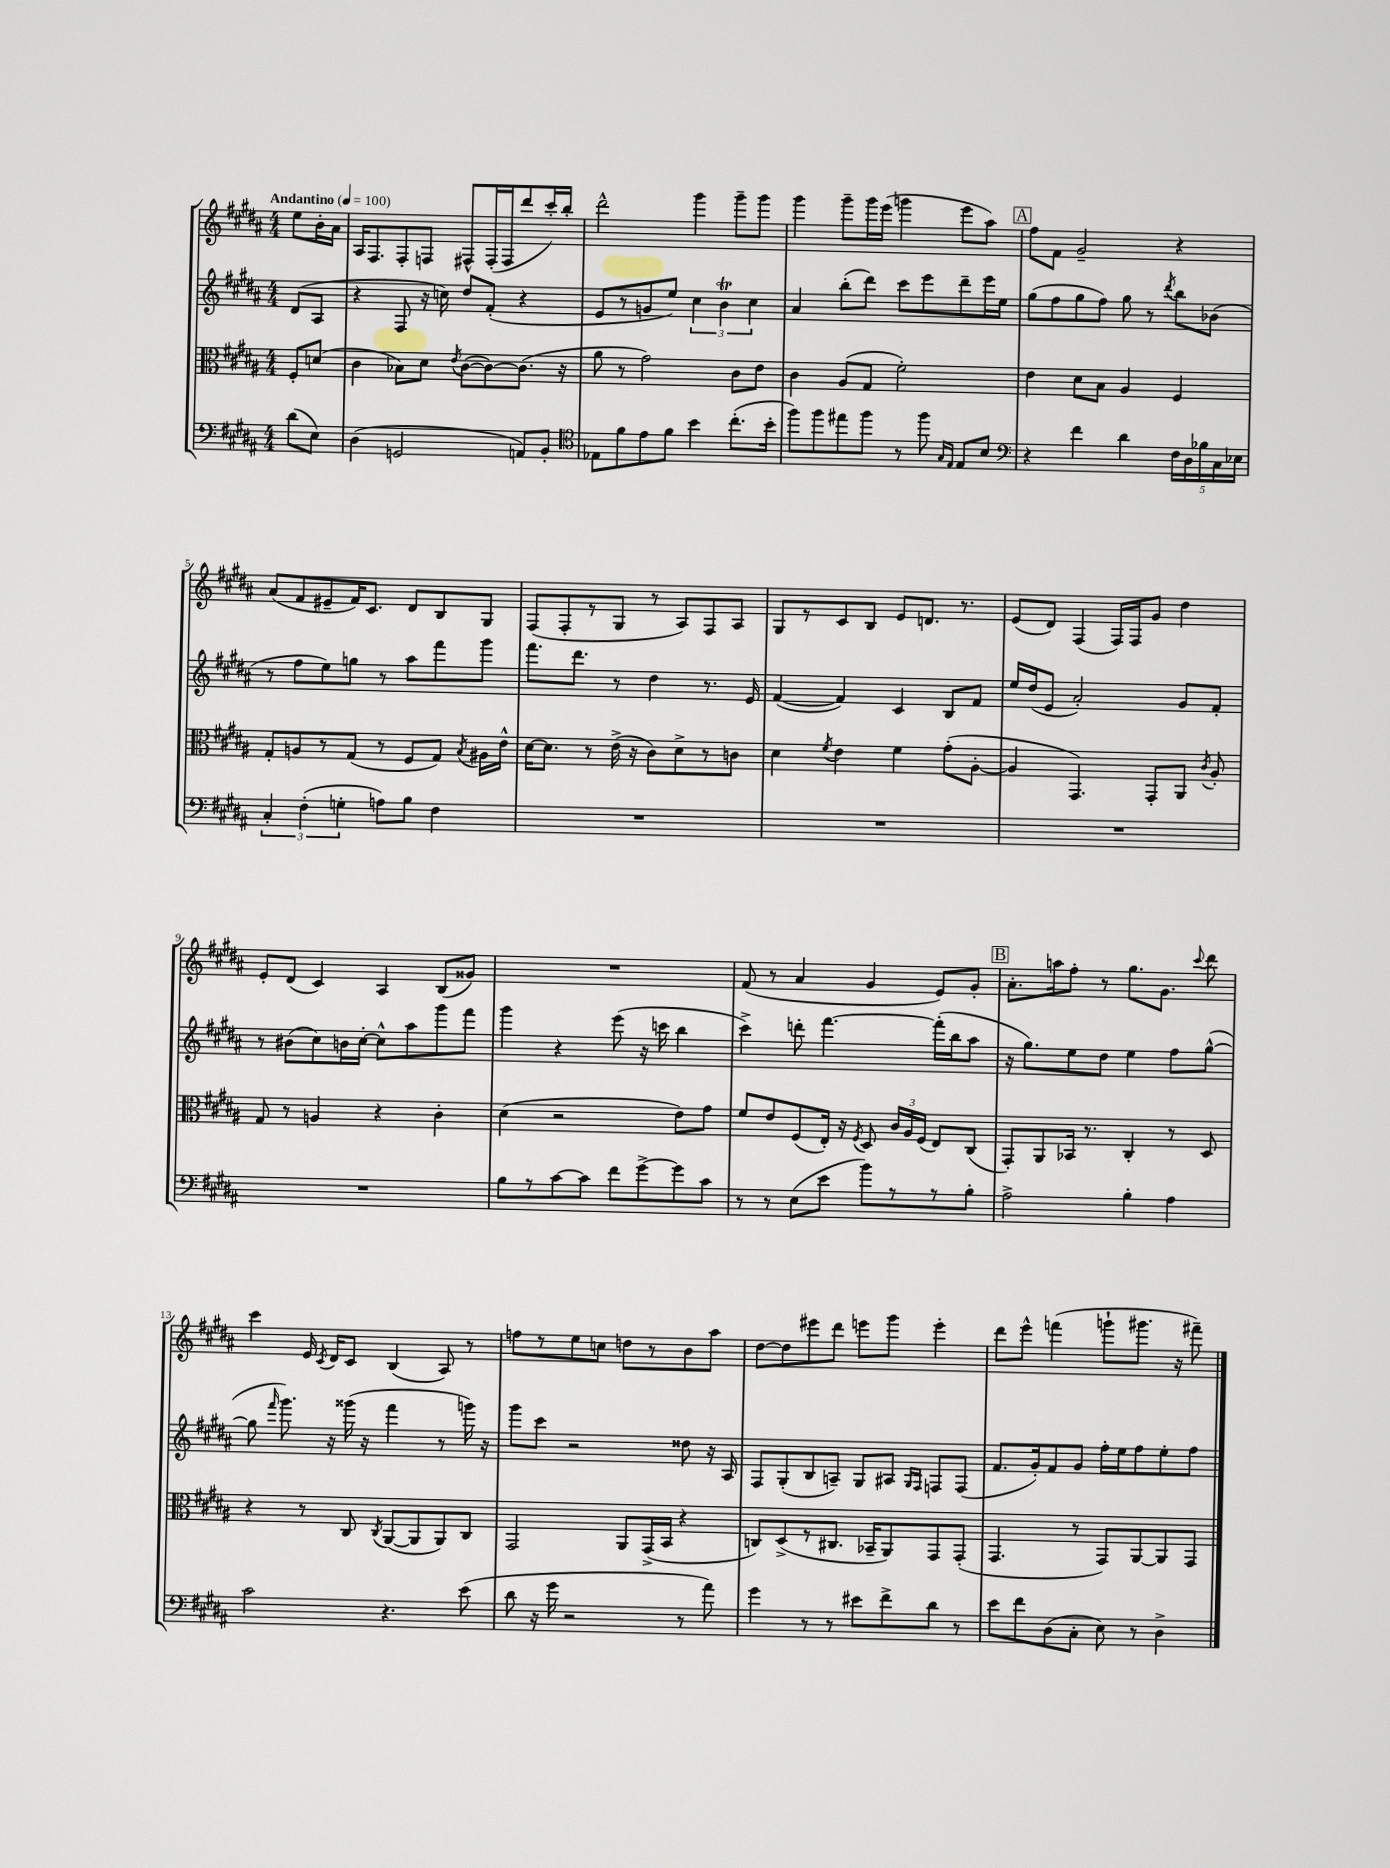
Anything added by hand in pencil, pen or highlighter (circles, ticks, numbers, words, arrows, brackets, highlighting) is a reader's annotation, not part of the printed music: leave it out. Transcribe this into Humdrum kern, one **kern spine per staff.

**kern	**kern	**kern	**kern
*staff4	*staff3	*staff2	*staff1
*clefF4	*clefC3	*clefG2	*clefG2
*k[f#c#g#d#a#]	*k[f#c#g#d#a#]	*k[f#c#g#d#a#]	*k[f#c#g#d#a#]
*M4/4	*M4/4	*M4/4	*M4/4
*MM100	*MM100	*MM100	*MM100
(8d#	8F#'	(8d#	8ee
8E)	(8d	8A#	16b'
.	.	.	16a#
=	=	=	=
(4D#	4c#	4r	16A#
.	.	.	8.F#
2GG	8B-)	8F#	8F#'
.	8d#	16r	8F
.	.	16cc)	.
.	8qe	.	.
.	([8c#	8dd#	8F#^^
.	8c#_)	(8f#'	(16F#'
.	.	.	16F#
8AA)	(8.c#]	4r	8ddd#
8BB'	.	.	16ccc#')
.	16r	.	16bb'
=	=	=	=
*clefC4	*	*	*
8E-	8a#	8e	2ddd#^^
8f#	8r	8r	.
8e	2g#)	8g	.
8f#	.	8ee)	.
4b	.	6cc#	4ggg#
.	.	6b	.
(8.cc#'	8c#	.	8ggg#~
.	.	6cc#	.
.	8e	.	8ggg#
16b'	.	.	.
=	=	=	=
8ff#)	4c#	4a#	4ggg#
8ff#	.	.	.
8ee#	(8A#	(8bb'	8ggg#~
8ff#	8G#	8ddd#)	16ggg#
.	.	.	(16eee
8r	2f#')	8ccc#	4ggg
8ff#	.	8eee	.
16qqG#	.	.	.
16qqE	.	.	.
8E	.	8ddd#~	8eee
8B	.	16eee	8aa#)
.	.	16ee	.
=	=	=	=
*clefF4	*	*	*
4r	4e	(8gg#	8ff#
.	.	8ff#	8f#
4f#	8d#	8gg#	2g#~
.	8B	8ff#)	.
4d#	4A#	8gg#	.
.	.	8r	.
.	.	8qddd#	.
20F#	4F#	8bb	4r
20D#	.	.	.
20B-	.	.	.
.	.	(8b-	.
20C#	.	.	.
20E-	.	.	.
=	=	=	=
6C#'	8G#'	8r	(8a#
.	8A	8ff#	8f#
(6F#'	.	.	.
.	8r	8ee)	8e#~
6G'	.	.	.
.	(8G#	8gg	16f#)
.	.	.	8.c#
8A)	8r	8r	.
8B	8F#	8aa#	8d#
4F#	8G#)	8fff#	8B
.	8qB	.	.
.	16A#	8ggg#	8G#
.	16e^^	.	.
=	=	=	=
1r	[16d#	8.fff#	(8F#
.	8.d#]	.	.
.	.	.	8F#'
.	.	8.ddd#	.
.	8r	.	8r
.	(16e^	8r	8G#
.	16r	.	.
.	8c#)	4dd#	8r
.	8d#^	.	8A#)
.	8r	8.r	8F#
.	8c	.	8A#
.	.	16e	.
=	=	=	=
1r	4d#	([4f#	8G#
.	.	.	8r
.	8qf#	.	.
.	4e	4f#])	8c#
.	.	.	8B
.	4f#	4c#	8e
.	.	.	8.d
.	(8g#'	8B	.
.	.	.	8.r
.	[8A#'	8f#	.
=	=	=	=
1r	4A#]	16ee	(8e
.	.	(16dd#	.
.	.	8e	8d#)
.	4.GG#)	2a#')	(4F#
.	.	.	16F#)
.	.	.	16F#
.	8GG#'	.	8g#
.	8AA#	8g#	4dd#
.	8qc#	.	.
.	8A#'	8f#'	.
=	=	=	=
1r	8G#	8r	8e'
.	8r	(8b#	(8d#
.	4A	8cc#)	4c#)
.	.	16b	.
.	.	[16cc#'	.
.	4r	8cc#^^]	4A#
.	.	8aa#	.
.	4c#'	8ggg#	(8B
.	.	8fff#	8g##)
=	=	=	=
8B	(4d#	4ggg#	1r
8r	.	.	.
[8c#	2r	4r	.
8c#]	.	.	.
8f#	.	(8eee	.
[8g#^	.	16r	.
.	.	16ccc	.
8g#]	8e)	4bb	.
8c#	8g#	.	.
=	=	=	=
8r	8f#	4ccc#^)	(8f#
8r	8e	.	8r
(8E	(8F#	8ddd'	4a#
8e	16E')	[4.fff#	.
.	16r	.	.
.	8qF#	.	.
8b)	8D#	.	4g#
8r	24c#	.	.
.	24A#	.	.
.	(24F#	.	.
8r	8E)	(16fff#']	8e)
.	.	16bb	.
8B'	(8C#	8aa#	8g#'
=	=	=	=
2A#^	8GG#')	16r	8.a#'
.	.	8.gg#)	.
.	8AA#	.	.
.	.	.	16aa
.	16BB-	8ee	8ff#'
.	8.r	.	.
.	.	8dd#	8r
4B'	4C#'	4ee	8.gg#
.	.	.	8.g#
4A#	8r	8ff#	.
.	.	.	8qqccc#
.	8D#	([8gg#^^	8ddd#
=	=	=	=
2c#	4r	8gg#]	4ccc#
.	.	16qqfff#	.
.	.	8.ggg#)	.
.	8r	.	16e
.	.	.	8qc#
.	.	16r	16d#
.	8C#	(16ggg##	8c#
.	.	16r	.
.	8qC#	.	.
4.r	([8AA#	4fff#	(4B
.	8AA#]	.	.
.	8AA#)	8r	8A#)
(8e	8C#	16ggg)	8r
.	.	16r	.
=	=	=	=
8d#	2GG#	8ggg#	8ff
16r	.	8ccc#	8r
16g#	.	.	.
2r	.	2r	8ee
.	.	.	8cc
.	8AA#	.	8dd
.	(16GG#^	.	8r
.	16BB	.	.
8r	4r	8dd##	8b
8a#)	.	16r	8aa#
.	.	16A#	.
=	=	=	=
4g#	8C)	8F#	[8dd#
.	(8D#^	(8G#'	8dd#]
8r	8r	8B	8eee#
8r	8.C#	8A~)	8ddd#
8e#	.	8G#	8eee
.	16BB-~	.	.
8f#^	8AA#)	8A#	8ggg#
.	.	16qqG#	.
.	.	16qqF#	.
8d#	8GG#	8F	4eee'
8r	(8GG#'	(8F	.
=	=	=	=
8e	4.GG#	8.f#	8ddd#
8f#	.	.	8eee^^
.	.	16g#')	.
(8D#	.	8f#	(4fff
8C#'	8r	8g#	.
8E)	8GG#)	16ff#'	8ggg`
.	.	16ee	.
8r	[8AA#	8ff#	8.ggg#
4D#^	8AA#]	8ee'	.
.	.	.	16r
.	8GG#	8ff#	8fff#~)
==	==	==	==
*-	*-	*-	*-
